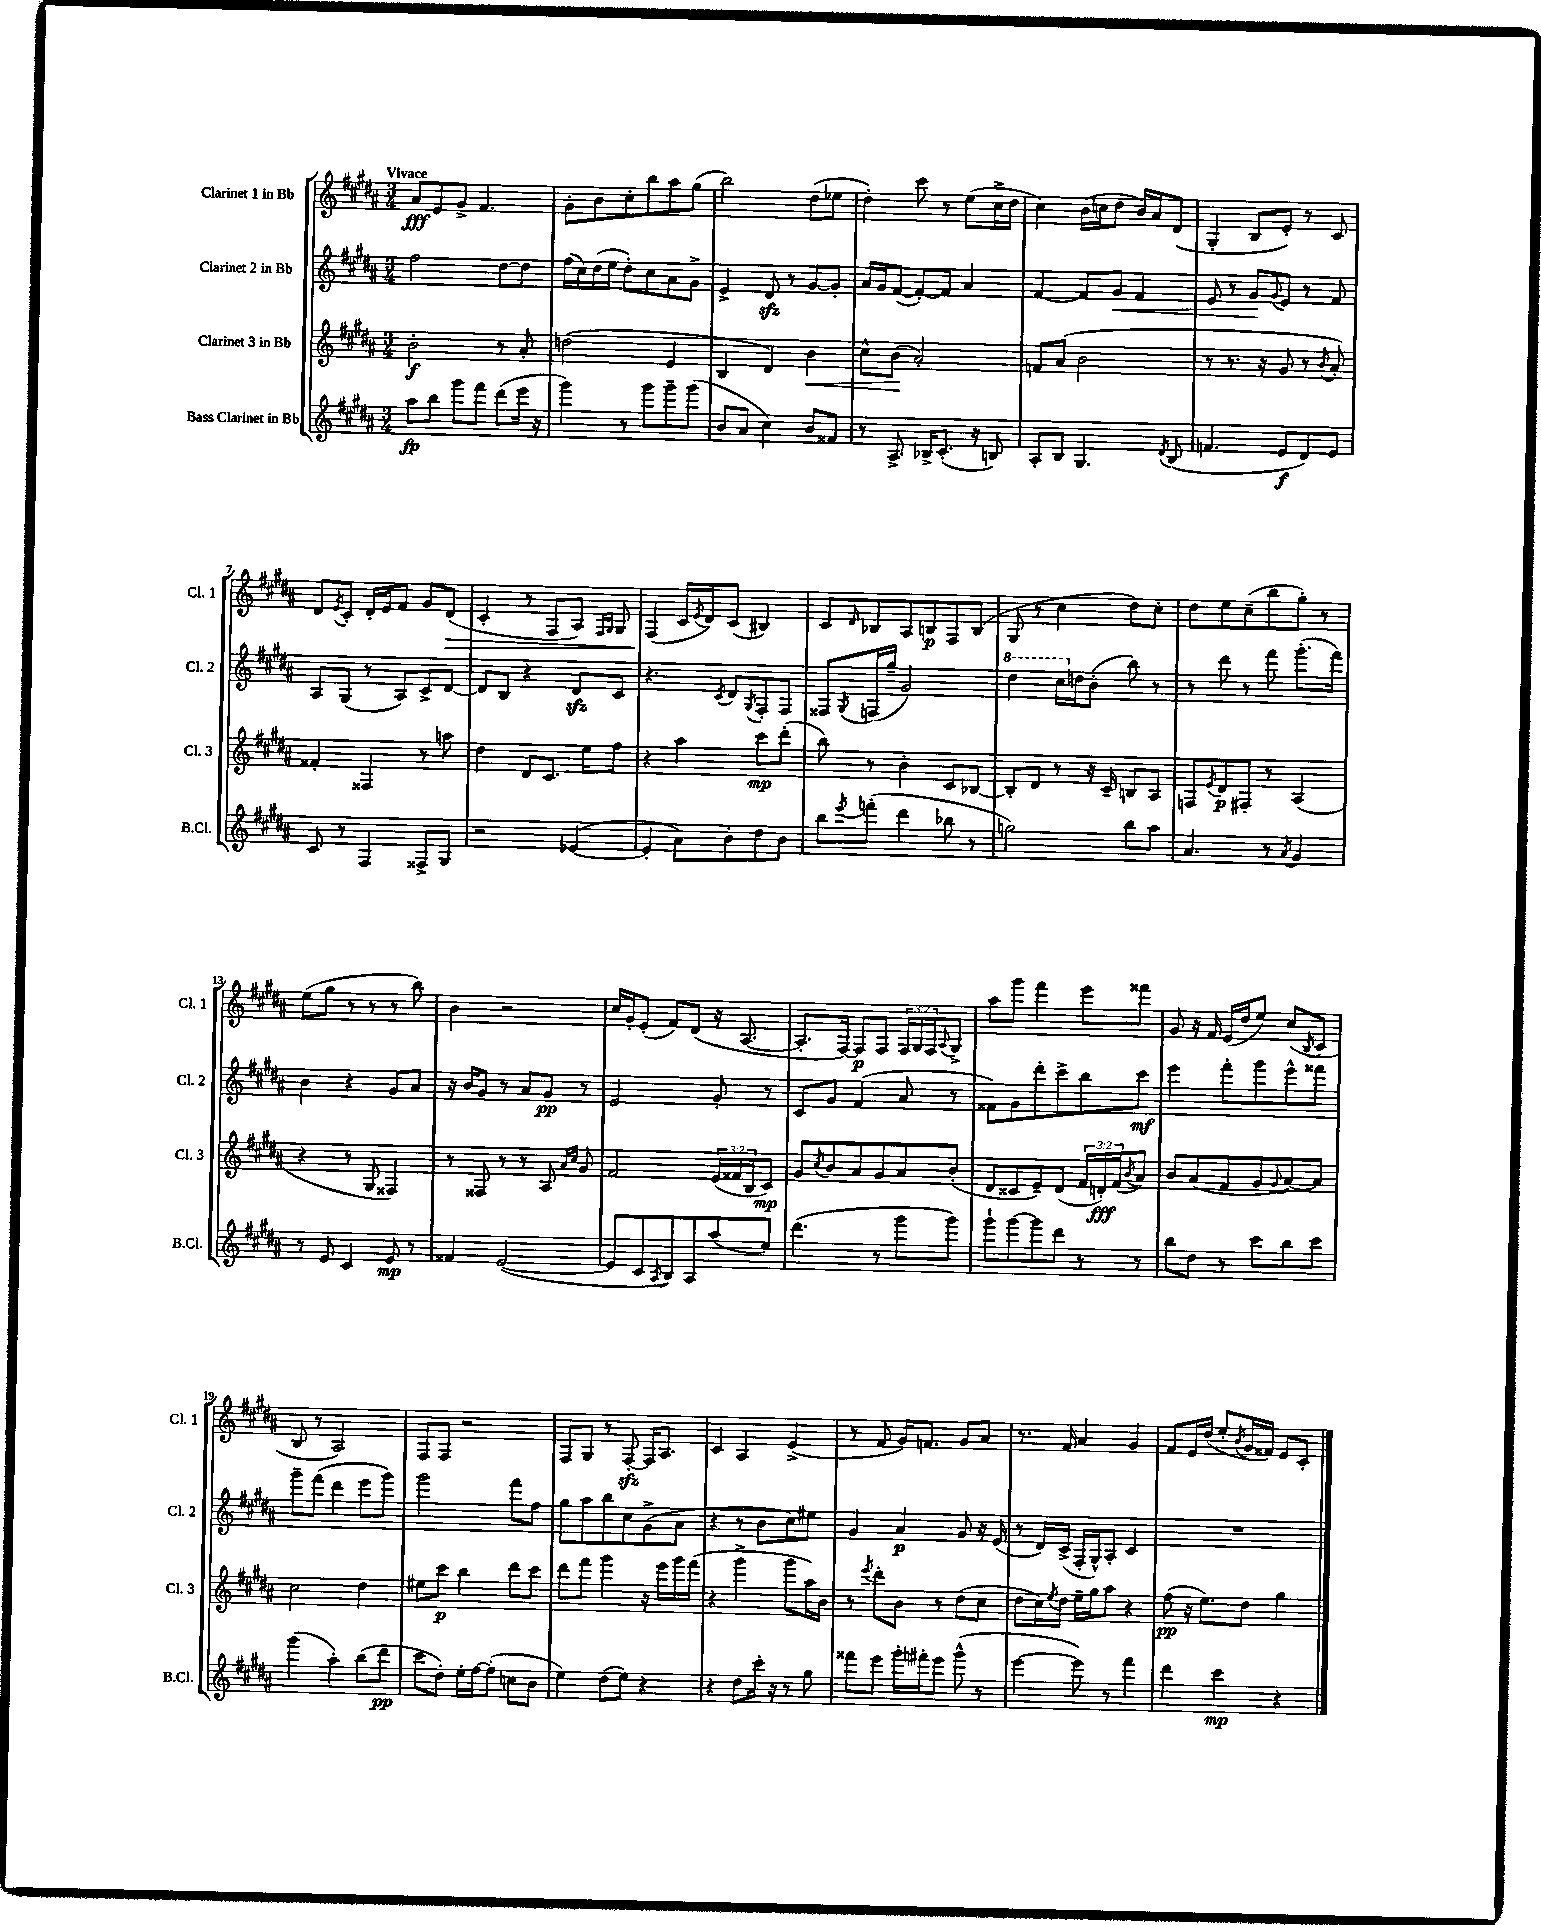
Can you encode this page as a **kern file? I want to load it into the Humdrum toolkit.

**kern	**dynam	**kern	**dynam	**kern	**dynam	**kern	**dynam
*part4	*part4	*part3	*part3	*part2	*part2	*part1	*part1
*staff4	*staff4	*staff3	*staff3	*staff2	*staff2	*staff1	*staff1
*I"Bass Clarinet in Bb	*	*I"Clarinet 3 in Bb	*	*I"Clarinet 2 in Bb	*	*I"Clarinet 1 in Bb	*
*I'B.Cl.	*	*I'Cl. 3	*	*I'Cl. 2	*	*I'Cl. 1	*
*clefG2	*	*clefG2	*	*clefG2	*	*clefG2	*
*k[f#c#g#d#a#]	*	*k[f#c#g#d#a#]	*	*k[f#c#g#d#a#]	*	*k[f#c#g#d#a#]	*
*M3/4	*	*M3/4	*	*M3/4	*	*M3/4	*
=1	=1	=1	=1	=1	=1	=1	=1
!	!	!	!	!	!	!LO:TX:a:B:t=Vivace	!
8aa#\L	fp	2b'\	f	2ff#\	.	8a#/L	fff
8bb\J	.	.	.	.	.	8e/	.
8ggg#\L	.	.	.	.	.	8g#^/J	.
8fff#\J	.	.	.	.	.	4.f#/	.
(8ddd#\L	.	8r	.	[8dd#\L	.	.	.
16eee\Jk	.	8a#'/	.	8dd#\J]	.	.	.
16r	.	.	.	.	.	.	.
=2	=2	=2	=2	=2	=2	=2	=2
4ggg#\)	.	(2ddn\	.	(16ff#\LL	.	8g#'\L	.
.	.	.	.	16cc#\)	.	.	.
.	.	.	.	(16dd#\	.	8b\	.
.	.	.	.	16ee\JJ	.	.	.
8r	.	.	.	8dd#'\L)	.	8cc#'\	.
8ggg#\L	.	.	.	8cc#\	.	8bb\	.
8ggg#~\	.	4e/	.	8a#\	.	8aa#\	.
(8ggg#\J	.	.	.	8g#^\J	.	(8gg#\J	.
=3	=3	=3	=3	=3	=3	=3	=3
8b/L	.	4B/	.	4e^/	.	2bb\)	.
8a#/J	.	.	.	.	.	.	.
4cc#\)	.	4d#/)	.	8d#zz/	.	.	.
.	.	.	.	8r	.	.	.
!	!	!	!LO:HP:b	!	!	!	!
8b/L	.	4b\	<	[8g#/L	.	(8dd#\L	.
8f##X/J	.	.	.	8g#'/J]	.	8ee-X\J	.
=4	=4	=4	=4	=4	=4	=4	=4
8r	.	8cc#^^\L	.	16a#/LL	.	4dd#'\)	.
.	.	.	.	16g#/J	.	.	.
8.A#^/	.	(8b\J	.	([8f#/J	.	.	.
.	.	2a#'/)	[	8f#'/L_)	.	8ccc#\	.
16B-X^/KL	.	.	.	.	.	.	.
(8.c#'/J	.	.	.	8f#/J]	.	8r	.
.	.	.	.	4a#/	.	(8ee\L	.
16r	.	.	.	.	.	.	.
8Bn/)	.	.	.	.	.	16cc#^\L	.
.	.	.	.	.	.	16dd#\JJ	.
=5	=5	=5	=5	=5	=5	=5	=5
8A#'/L	.	8fn/L	.	[4f#/	.	4cc#\)	.
8B/J	.	(8a#/J	.	.	.	.	.
4.G#/	.	2b\	.	8f#/L]	.	(16b\LL	.
.	.	.	.	.	.	16ccn\J	.
!	!	!	!	!	!LO:HP:b	!	!
.	.	.	.	8g#/J	<	8dd#\J	.
.	.	.	.	4f#/	.	16b/LL)	.
.	.	.	.	.	.	16a#/J	.
8qd#/	.	.	.	.	.	.	.
(8B/	.	.	.	.	.	(8d#/J	.
=6	=6	=6	=6	=6	=6	=6	=6
4.fn/	.	8r	.	8e/	.	4G#'/	.
.	.	8.r	.	8r	.	.	.
.	.	.	.	8g#/L	.	8B/L	.
.	.	16r	.	.	.	.	.
.	.	.	.	8qqg#/	.	.	.
8e/L	f	8g#/	.	8e/J	[	8e'/J)	.
8d#/)	.	8r	.	8r	.	8r	.
.	.	8qb/	.	.	.	.	.
8e/J	.	8a#'/)	.	8f#/	.	8c#/	.
!!LO:LB:g=z
=7	=7	=7	=7	=7	=7	=7	=7
8c#/	.	4f##X'/	.	8A#/L	.	8d#/L	.
.	.	.	.	.	.	8qe/	.
8r	.	.	.	(8G#/J	.	8c#'/J	.
4F#/	.	4F##X/	.	8r	.	16d#'/LL	.
.	.	.	.	.	.	16e/J	.
.	.	.	.	8A#/L)	.	8f#/J	.
8F##X^/L	.	8r	.	8c#^/	.	8g#/L	.
!	!	!	!	!	!	!	!LO:HP:b
8G#/J	.	8aan\	.	[8d#/J	.	(8d#/J	>
=8	=8	=8	=8	=8	=8	=8	=8
2r	.	4dd#\	.	8d#/L]	.	4c#'/	.
.	.	.	.	8B/J	.	.	.
.	.	8d#/L	.	4r	.	8r	.
.	.	8.c#/J	.	.	.	8F#/L	.
([4e-X/	.	.	.	8d#zz/L	.	8A#/J)	.
.	.	16ee\KL	.	.	.	.	.
.	.	.	.	.	.	16qqF#/LL	.
.	.	.	.	.	.	16qqG#/JJ	.
.	.	8ff#\J	.	8c#/J	.	8G#/	.
=9	=9	=9	=9	=9	=9	=9	=9
4e-'/]	.	4r	.	4.r	.	(4F#/	.
8a#\L)	.	4aa#\	.	.	.	16c#/LL	]
.	.	.	.	.	.	8qe/	.
.	.	.	.	.	.	16d#/J)	.
.	.	.	.	8qc#/	.	.	.
8b'\	.	.	.	8d#/L	.	(8c#/J	.
.	.	.	.	8qG#/	.	.	.
8dd#\	.	8ccc#\L	mp	8F#'/	.	4B#X/)	.
8b\J	.	(8ddd#'\J	.	8F#/J	.	.	.
=10	=10	=10	=10	=10	=10	=10	=10
8bb\L	.	8bb\)	.	8F##X/L	.	8c#/L	.
8qeee/	.	.	.	8qG#/	.	16qqd#/	.
(8fffn'\J	.	8r	.	(16Fn/L	.	8B-X/	.
.	.	.	.	16gg#~/JJ	.	.	.
4ddd#\	.	4b'\	.	2g#/)	.	8A#/	.
.	.	.	.	.	.	8Bn/	p
8bb-X\	.	8c#/L	.	.	.	8F#/	.
8r	.	[8B-X/J	.	.	.	(8B/J	.
=11	=11	=11	=11	=11	=11	=11	=11
*	*	*	*	*8va	*	*	*
2ggn\)	.	8B-'/L]	.	4ddd#\	.	8G#/	.
.	.	8d#/J	.	.	.	8r	.
.	.	8r	.	16ccc#\LL	.	4cc#\	.
*	*	*	*	*X8va	*	*	*
.	.	.	.	16ddn\J	.	.	.
.	.	16r	.	(8b'\J	.	.	.
.	.	16c#~/	.	.	.	.	.
8bb\L	.	8Bn/L	.	8bb\)	.	8dd#\L)	.
8aa#\J	.	8A#/J	.	8r	.	8cc#'\J	.
=12	=12	=12	=12	=12	=12	=12	=12
4.a#/	.	8Fn/L	.	8r	.	8dd#\L	.
.	.	8qe/	.	.	.	.	.
.	.	8d#/	p	8ddd#\	.	8ee\	.
.	.	8F#X'/J	.	8r	.	(8cc#~\	.
8r	.	8r	.	8fff#\	.	8bb\	.
8qa#/	.	.	.	.	.	.	.
4g#/	.	(4A#/	.	(8.ggg#'\L	.	8gg#'\J)	.
.	.	.	.	.	.	8r	.
.	.	.	.	16fff#\Jk)	.	.	.
!!LO:LB:g=z
=13	=13	=13	=13	=13	=13	=13	=13
8r	.	4r	.	4b\	.	(8ee\L	.
8e/	.	.	.	.	.	8gg#\J	.
4c#/	.	8r	.	4r	.	8r	.
.	.	8G#/	.	.	.	8r	.
8e/	mp	4F##X/)	.	8g#/L	.	8r	.
8r	.	.	.	8a#/J	.	8bb\)	.
=14	=14	=14	=14	=14	=14	=14	=14
4f##X/	.	8r	.	16r	.	4b\	.
.	.	.	.	16b/KL	.	.	.
.	.	8F##X/	.	8g#/J	.	.	.
([2e/	.	8r	.	8r	.	2r	.
.	.	8r	.	8a#/L	.	.	.
.	.	8A#/	.	8g#/J	pp	.	.
.	.	16qqa#/LL	.	.	.	.	.
.	.	16qqcc#/JJ	.	.	.	.	.
.	.	8g#/	.	8r	.	.	.
=15	=15	=15	=15	=15	=15	=15	=15
8e/L]	.	2f#/	.	2e/	.	16cc#/LL	.
.	.	.	.	.	.	16g#'/J	.
8c#/	.	.	.	.	.	(8e'/J	.
8qA#/	.	.	.	.	.	.	.
8B/)	.	.	.	.	.	8f#/L)	.
8A#/	.	.	.	.	.	(8d#/J	.
(8aa#/	.	(24e/LL	.	8g#'/	.	16r	.
.	.	24f##X/	.	.	.	.	.
.	.	.	.	.	.	[8.A#/	.
.	.	24B/J	.	.	.	.	.
8ee/J)	.	8c#/J)	mp	8r	.	.	.
=16	=16	=16	=16	=16	=16	=16	=16
(4.ddd#\	.	8g#/L	.	8c#/L	.	8.A#'/L]	.
.	.	8qcc#/	.	.	.	.	.
.	.	8b/	.	8g#/J	.	.	.
.	.	.	.	.	.	[16F#/Jk)	.
.	.	8a#/	.	(4f#/	.	8F#/L]	p
8r	.	8g#/	.	.	.	8F#/J	.
8ggg#\L	.	8a#/	.	8a#/	.	24F#/LL	.
.	.	.	.	.	.	24G#/	.
.	.	.	.	.	.	24F#/J	.
.	.	.	.	.	.	8qqA#/	.
8ggg#\J)	.	(8b'/J	.	8r	.	8G#^/J	.
=17	=17	=17	=17	=17	=17	=17	=17
8ggg#`\L	.	8d#/L	.	8f##X\L)	.	8aa#\L	.
[8ggg#\	.	8c##X/	.	8g#\	.	8ggg#\J	.
8ggg#\]	.	8e~/)	.	8ddd#'\	.	4fff#\	.
8ddd#\J	.	(8d#/J	.	8ccc#^\	.	.	.
8r	.	24f#/LL	.	8bb\	.	8eee\L	.
.	.	24dn'/)	fff	.	.	.	.
.	.	(24f#/J	.	.	.	.	.
.	.	8qb/	.	.	.	.	.
8r	.	8a#/J)	.	8ccc#\J	mf	8fff##X\J	.
=18	=18	=18	=18	=18	=18	=18	=18
8bb\L	.	8b/L	.	4eee\	.	8g#/	.
8dd#\J	.	(8a#/	.	.	.	16r	.
.	.	.	.	.	.	16f#/	.
8r	.	8f#/	.	8fff#'\L	.	(16e/LL	.
.	.	.	.	.	.	16dd#/J	.
8ccc#\L	.	8g#/	.	8ggg#\	.	8ee/J)	.
.	.	8qqg#/	.	.	.	.	.
8bb\	.	[8a#/)	.	8eee^^\	.	(8cc#/L	.
.	.	.	.	.	.	8qB/	.
8ccc#\J	.	8a#/J]	.	8fff##X\J	.	8c#/J	.
!!LO:LB:g=z
=19	=19	=19	=19	=19	=19	=19	=19
(4ggg#\	.	2cc#\	.	8ggg#~\L	.	8B/	.
.	.	.	.	(8fff#\J	.	8r	.
4aa#'\)	.	.	.	4ddd#\	.	2A#/)	.
(8bb\L	.	4dd#\	.	8eee\L	.	.	.
8ddd#\J	pp	.	.	8ggg#\J)	.	.	.
=20	=20	=20	=20	=20	=20	=20	=20
8ccc#\L	.	8ee#X\L	.	2ggg#\	.	8F#/L	.
8dd#'\J)	.	8ccc#\J	p	.	.	8F#/J	.
16ee'\LL	.	4bb\	.	.	.	2r	.
[16ff#\J	.	.	.	.	.	.	.
(8ff#'\J]	.	.	.	.	.	.	.
8ccn\L	.	8ddd#\L	.	8fff#\L	.	.	.
8b\J	.	8ccc#\J	.	8ff#\J	.	.	.
=21	=21	=21	=21	=21	=21	=21	=21
4ee\)	.	8ddd#\L	.	8gg#\L	.	8F#/L	.
.	.	8fff#\J	.	8aa#\	.	8G#/J	.
(8dd#\L	.	4ggg#\	.	8bb\	.	8r	.
8ee\J)	.	.	.	8cc#\	.	[8F#zz'/	.
4r	.	16r	.	(8g#^\	.	16F#/KL]	.
.	.	16eee\LL	.	.	.	8.A#/J	.
.	.	16ggg#\	.	8a#\J	.	.	.
.	.	(16fff#\JJ	.	.	.	.	.
=22	=22	=22	=22	=22	=22	=22	=22
4r	.	4r	.	4r	.	4c#/	.
8dd#\L	.	4ggg#^\	.	8r	.	4A#/	.
16ccc#'\Jk	.	.	.	8b\L	.	.	.
16r	.	.	.	.	.	.	.
8r	.	8ggg#\L	.	8cc#\)	.	(4e^/	.
8gg#\	.	16aa#\L)	.	8ee#X\J	.	.	.
.	.	16b\JJ	.	.	.	.	.
=23	=23	=23	=23	=23	=23	=23	=23
8fff##X\L	.	8r	.	4g#/	.	8r	.
.	.	8qeee/	.	.	.	.	.
8eee\J	.	8ddd#'\L	.	.	.	8f#/	.
16ggg#'\LL	.	8b\J	.	4a#/	p	16g#/KL)	.
16fff#X'\J	.	.	.	.	.	8.fn/J	.
8eee\J	.	8r	.	.	.	.	.
(8ggg#^^\	.	(8dd#\L	.	8g#/	.	8g#/L	.
8r	.	8cc#\J	.	16r	.	8a#/J	.
.	.	.	.	(16e/	.	.	.
=24	=24	=24	=24	=24	=24	=24	=24
[4eee\	.	8dd#\L	.	8r	.	8.r	.
.	.	16cc#\L)	.	16d#/LL)	.	.	.
.	.	8qee/	.	.	.	.	.
.	.	16dd#\JJ	.	(16c#^/JJ	.	16f#/	.
8eee\])	.	16ee~\LL	.	16F#'/LL	.	4a#/	.
.	.	16gg#\J	.	16G#^^/J)	.	.	.
8r	.	8aa#\J	.	8A#'/J	.	.	.
4fff#\	.	4r	.	4c#/	.	4g#/	.
=25	=25	=25	=25	=25	=25	=25	=25
4ddd#\	.	(8ff#\	pp	2.r	.	8f#/L	.
.	.	16r	.	.	.	16e/L	.
.	.	8.ee\L)	.	.	.	(16dd#/JJ	.
4ccc#\	mp	.	.	.	.	8ee'/L	.
.	.	.	.	.	.	8qb/	.
.	.	8dd#\J	.	.	.	16g#/L	.
.	.	.	.	.	.	16f##X/JJ)	.
4r	.	4gg#\	.	.	.	8e/L	.
.	.	.	.	.	.	8c#'/J	.
==	==	==	==	==	==	==	==
*-	*-	*-	*-	*-	*-	*-	*-
